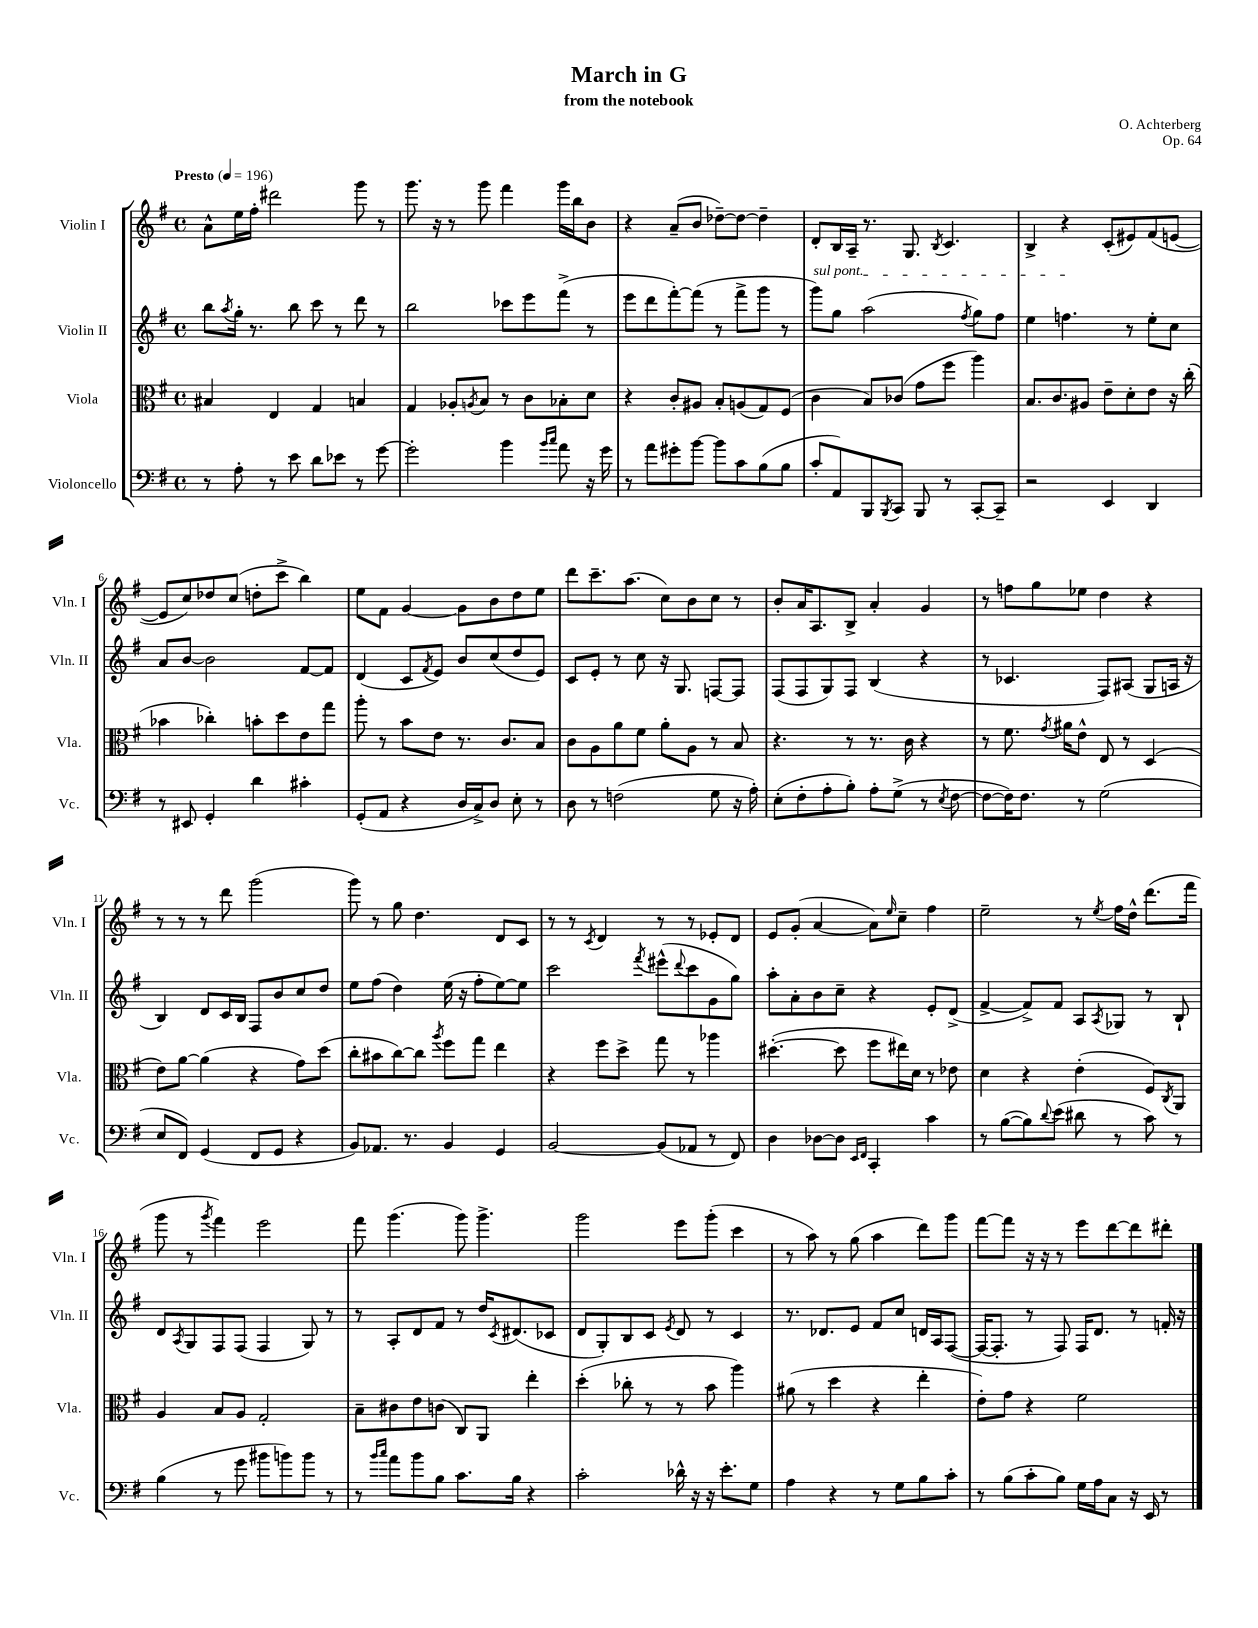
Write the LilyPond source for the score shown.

\header { title = "March in G" composer = "O. Achterberg" subtitle = "from the notebook" opus = "Op. 64" }
<<
\new StaffGroup <<
\new Staff = "s0" \with { instrumentName = "Violin I" shortInstrumentName = "Vln. I" } {
    \clef treble \key g \major \defaultTimeSignature \time 4/4 \tempo "Presto" 4 = 196
    a'8-^ e''16 fis''16-. dis'''2 g'''8 r8 |
    g'''8. r16 r8 g'''8 fis'''4 g'''16 b''16 b'8 |
    r4 a'8--( b'8 des''8~--) des''8~ des''4-- |
    d'8-. b16 a16-- r8. g8. \acciaccatura { b8 } c'4. |
    b4-> r4 c'8-.( eis'8) fis'8( e'8~ |
    e'8 c''8) des''8 c''8( d''8-. c'''8-> b''4) |
    e''8 fis'8 g'4~ g'8 b'8 d''8 e''8 |
    d'''8 c'''8.-- a''8.( c''8) b'8 c''8 r8 |
    b'8-. a'16 a8. b8-> a'4-. g'4 |
    r8 f''8 g''8 ees''8 d''4 r4 |
    r8 r8 r8 d'''8 g'''2( |
    g'''8) r8 g''8 d''4. d'8 c'8 |
    r8 r8 \acciaccatura { c'8 } d'4 r8 r8 ees'8-. d'8 |
    e'8 g'8-.( a'4~ a'8) \grace { e''16 } c''8-- fis''4 |
    e''2-- r8 \acciaccatura { e''8 } fis''16 d''16-^ d'''8.( fis'''16 |
    g'''8 r8 \acciaccatura { g'''8 } fis'''4) e'''2 |
    fis'''8 g'''4.( g'''8) g'''4.-> |
    g'''2 e'''8 g'''8-.( c'''4 |
    r8 a''8) r8 g''8( a''4 d'''8) g'''8 |
    fis'''8~ fis'''8 r16 r16 r8 e'''8 d'''8~ d'''8 dis'''8-. \bar "|." |
}
\new Staff = "s1" \with { instrumentName = "Violin II" shortInstrumentName = "Vln. II" } {
    \clef treble \key g \major \defaultTimeSignature \time 4/4
    b''8 \acciaccatura { a''8 } g''16-. r8. b''8 c'''8 r8 d'''8 r8 |
    b''2 ces'''8 e'''8 fis'''8->( r8 |
    e'''8 d'''8 fis'''8~-.) fis'''8( r8 fis'''8-> g'''8 r8 |
    \once \override TextSpanner.bound-details.left.text = \markup { \italic "sul pont." } g'''8\startTextSpan) g''8 a''2( \acciaccatura { fis''8 } g''8) fis''8 |
    e''4 f''4.\stopTextSpan r8 e''8-. c''8 |
    a'8 b'8~ b'2 fis'8~ fis'8 |
    d'4( c'8 \acciaccatura { fis'8 } e'8) b'8 c''8( d''8 e'8) |
    c'8 e'8-. r8 c''8 r16 g8. f8~ f8 |
    fis8( fis8 g8) fis8 b4( r4 |
    r8 ces'4. fis8) ais8( g8 a16 r16 |
    b4) d'8 c'16 b16 fis8 b'8 c''8 d''8 |
    e''8 fis''8( d''4) e''16( r16 fis''8-. e''8~) e''8 |
    c'''2 \acciaccatura { fis'''8 } eis'''8-^( \appoggiatura { d'''8 } c'''8 g'8 g''8) |
    a''8-. a'8-. b'8 c''8-- r4 e'8-. d'8->( |
    fis'4~-> fis'8->) fis'8 a8 \acciaccatura { a8 } ges8 r8 b8-! |
    d'8 \acciaccatura { a8 } g8 fis8 fis8( fis4 g8) r8 |
    r8 a8-. d'8 fis'8 r8 d''16 \acciaccatura { c'8 } dis'8.( ces'8 |
    d'8 g8-.) b8 c'8 \acciaccatura { e'8 } d'8 r8 c'4 |
    r8. des'8. e'8 fis'8 c''8 d'16 a16 fis8~( |
    fis16~ fis8.-. r8 fis8) fis16 d'8. r8 f'16-. r16 \bar "|." |
}
\new Staff = "s2" \with { instrumentName = "Viola" shortInstrumentName = "Vla." } {
    \clef alto \key g \major \defaultTimeSignature \time 4/4
    bis4 e4 g4 b4 |
    g4 aes8-. \acciaccatura { a8 } b8 r8 c'8 bes8-. d'8 |
    r4 c'8-. ais8 b8-. a8( g8) fis8( |
    c'4 b8) ces'8( g'8 fis''8 a''4) |
    b8. c'8. ais8 e'8-- d'8-. e'8 r16 c''16-.( |
    bes'4 ces''4-.) b'8-. d''8 e'8 g''8 |
    a''8-. r8 b'8 e'8 r8. c'8. b8 |
    c'8 a8 a'8 fis'8 a'8-. a8 r8 b8 |
    r4. r8 r8. c'16 r4 |
    r8 fis'8. \acciaccatura { g'8 } ais'16 e'8-^ e8 r8 d4( |
    e'8) a'8~ a'4( r4 g'8) d''8( |
    c''8-. bis'8 c''8~) c''8 \acciaccatura { a''8 } fis''8 g''8 e''4 |
    r4 fis''8 d''8-> g''8 r8 aes''4 |
    dis''4.~-.( dis''8 fis''8 eis''16) d'16 r8 ees'8 |
    d'4 r4 e'4-.( fis8) \acciaccatura { c8 } a,8 |
    a4 b8 a8 g2-. |
    b8-- cis'8 e'8 c'8( c8) a,8 e''4-. |
    d''4-.( ces''8-. r8 r8 b'8 a''4) |
    ais'8( r8 d''4 r4 e''4-. |
    e'8-.) g'8 r4 fis'2 \bar "|." |
}
\new Staff = "s3" \with { instrumentName = "Violoncello" shortInstrumentName = "Vc." } {
    \clef bass \key g \major \defaultTimeSignature \time 4/4
    r8 a8-. r8 e'8 d'8 ees'8 r8 g'8~ |
    g'2-. b'4 \grace { b'16 c''16 } a'8 r16 g'16 |
    r8 a'8 gis'8-. b'8~ b'8 c'8 b8( b8 |
    c'8-. a,8) b,,8 \acciaccatura { b,,8 } c,8 b,,8 r8 c,8~-. c,8-- |
    r2 e,4 d,4 |
    r8 eis,8 g,4-. d'4 cis'4-. |
    g,8-.( a,8 r4 d16 c16->) d8 e8-. r8 |
    d8 r8 f2( g8 r16 a16-.) |
    e8-.( fis8-. a8-. b8-.) a8-. g8->( r8 \acciaccatura { e8 } fis8~ |
    fis8~ fis16) fis8. r8 g2( |
    e8 fis,8) g,4( fis,8 g,8 r4 |
    b,8) aes,8. r8. b,4 g,4 |
    b,2~ b,8( aes,8 r8 fis,8) |
    d4 des8~ des8 \grace { e,16 fis,16 } c,4-. c'4 |
    r8 b8~( b8) \appoggiatura { d'8 } e'8( dis'8 r8 c'8) r8 |
    b4( r8 g'8 bis'8 b'8) b'8 r8 |
    r8 \grace { b'16 c''16 } a'8 b'8 b8 c'8. b16 r4 |
    c'2-. des'16-^ r16 r16 e'8.-. g8 |
    a4 r4 r8 g8 b8 c'8-. |
    r8 b8( c'8-. b8) g16 a16 c8 r16 e,16 r8 \bar "|." |
}
>>
>>
